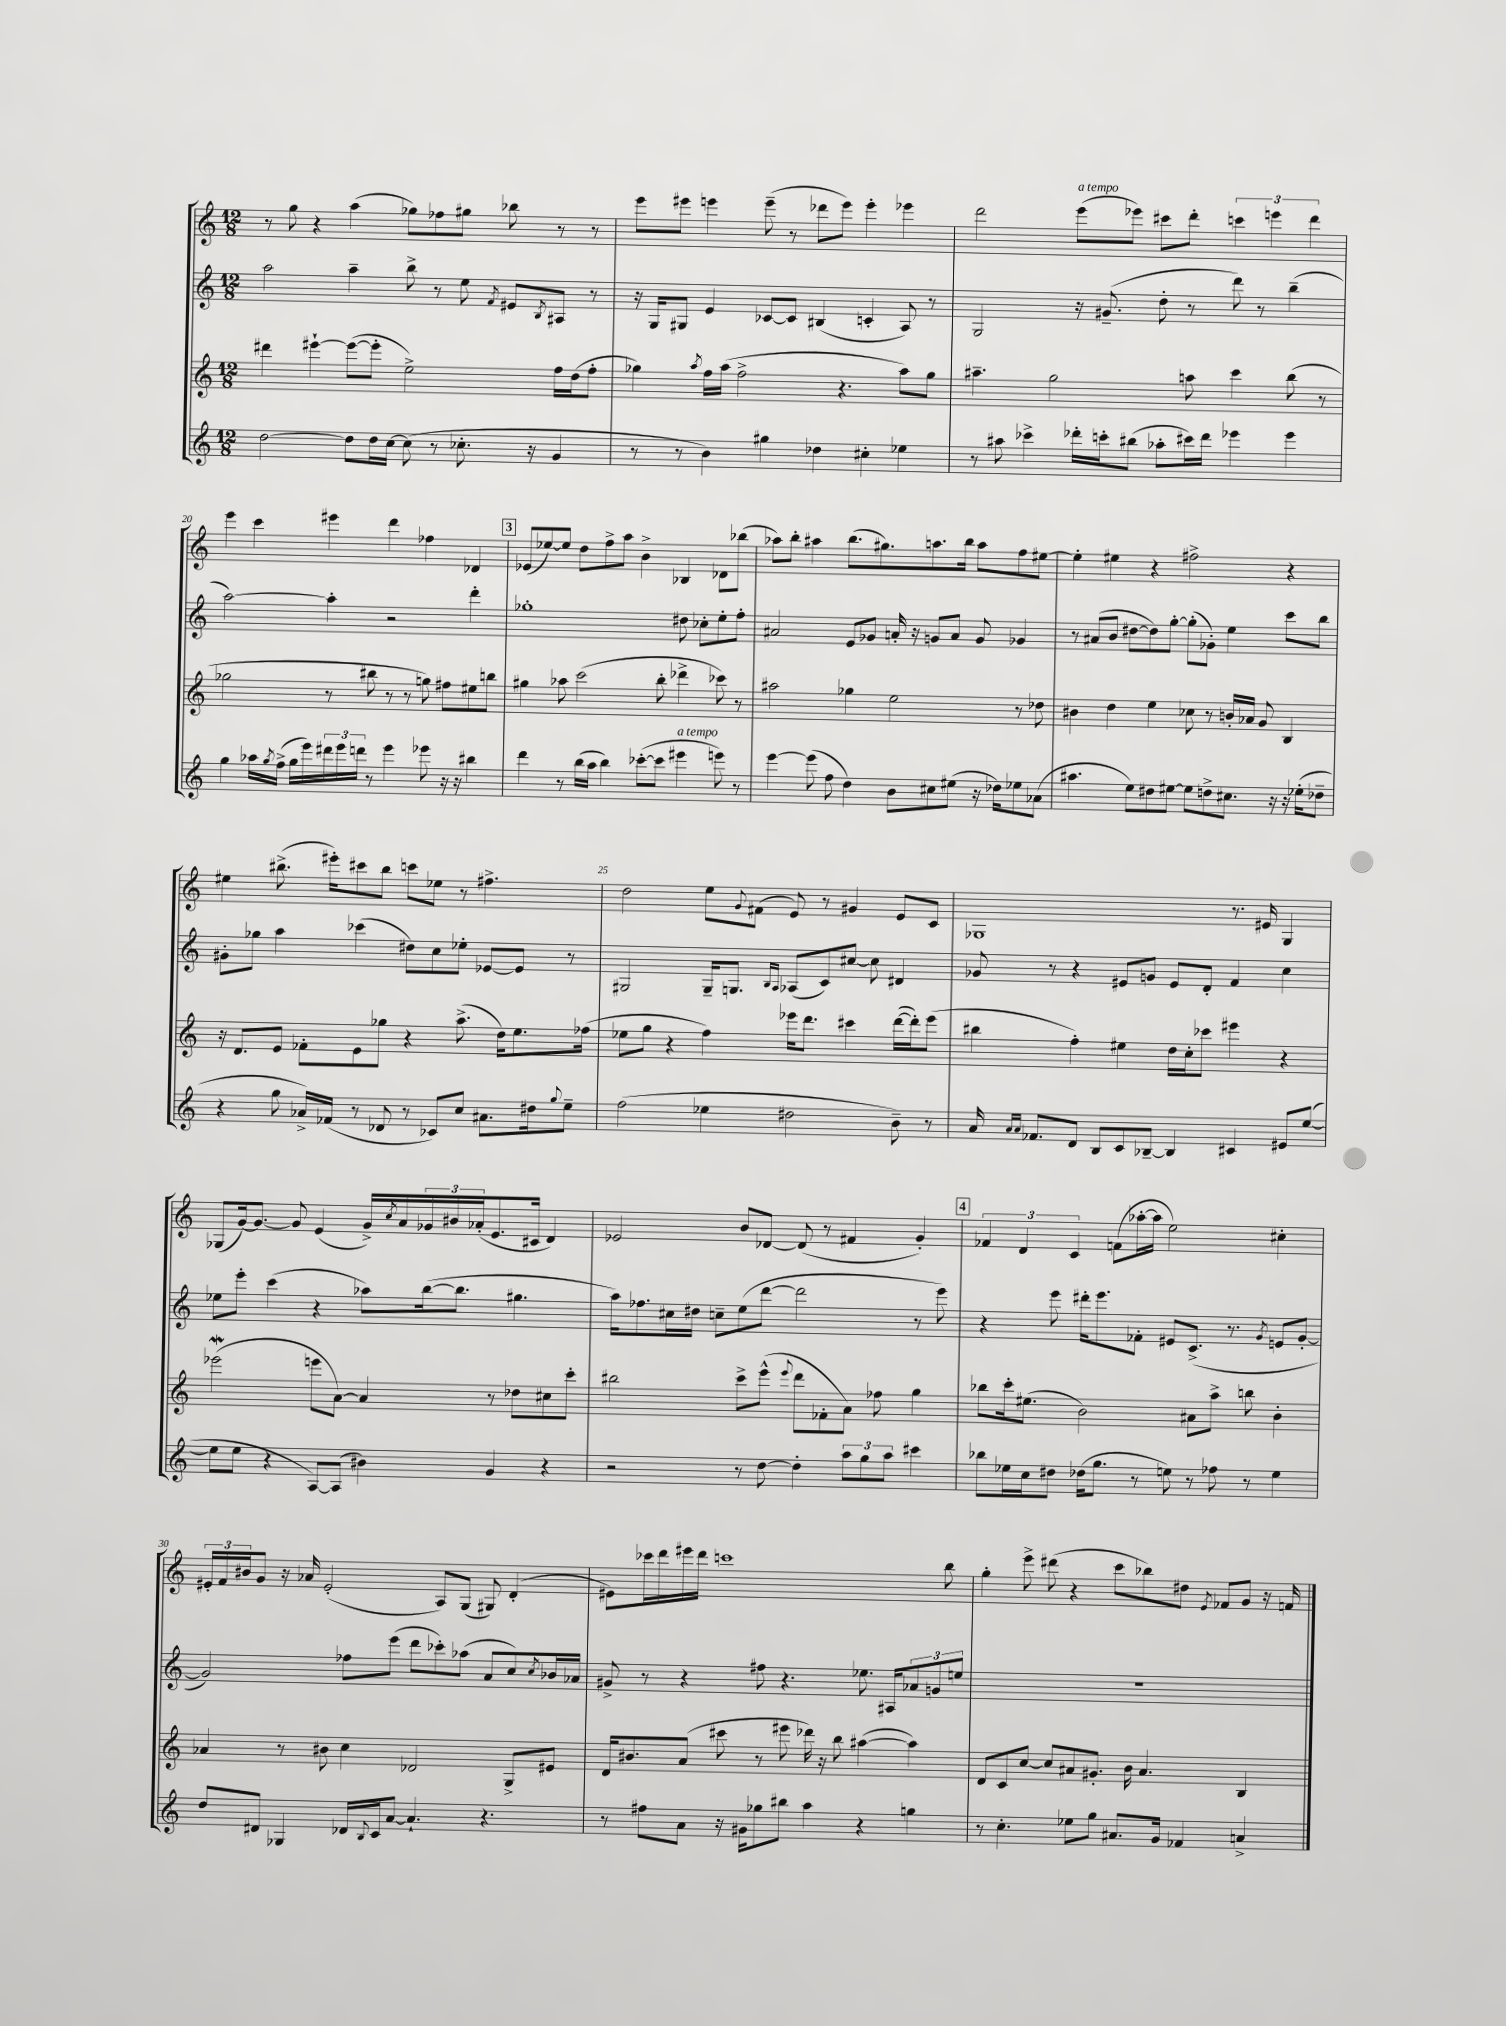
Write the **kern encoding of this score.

**kern	**kern	**kern	**kern
*part4	*part3	*part2	*part1
*staff4	*staff3	*staff2	*staff1
*clefG2	*clefG2	*clefG2	*clefG2
*k[]	*k[]	*k[]	*k[]
*M12/8	*M12/8	*M12/8	*M12/8
=17	=17	=17	=17
[2dd\	4ddd#X\	2aa\	8r
.	.	.	8gg\
.	[4eee#X`\	.	4r
8dd\L]	(8eee#\L_	4aa~\	(4aa\
16dd\L	8eee#'\J]	.	.
[16cc\JJ	.	.	.
(8cc\]	2ee^\)	8bb^\	8gg-X\L)
8r	.	8r	8ff-X\
8.cc-X'\	.	8ee\	8gg#X\J
.	.	8qf/	.
.	.	8e#X/L	8bb-X\
16r	.	.	.
.	.	8qB/	.
4g/	16ff\LL	8A#X/J	8r
.	(16dd\J	.	.
.	8ff'\J	8r	8r
=18	=18	=18	=18
8r	4gg-X\)	16r	8eee\L
.	.	16G/KL	.
8r	.	8G#X/J	8eee#X\J
.	8qaa/	.	.
4b\)	16ff\LL	4e/	4eeen\
.	(16aa\JJ	.	.
.	2ff^\	.	.
4gg#X\	.	[8c-X/L	(8eee~\
.	.	8c-/J]	8r
4dd-X\	.	(4B#X/	8ddd-X\L
.	4.r	.	8eee\J)
4cc#X'\	.	4cn'/	4eee'\
4ee-X\	8aa\L)	8A/)	4eee-X\
.	8gg-\J	8r	.
=19	=19	=19	=19
8r	4.aa#X~\	2G/	2ddd\
8aa#X\	.	.	.
4ccc-X^\	.	.	.
.	2gg\	.	.
!	!	!	!LO:TX:a:i:t=a tempo
16ddd-X'\LL	.	16r	(8eee\L
16cccn'\J	.	(8.g#X~/	.
(8bb#X\J	.	.	8eee-X\J)
8aa-X'\L	.	8dd'\	8ccc#X\L
16ccc#X\L)	8aan\	8r	8ddd'\J
16ddd-\JJ	.	.	.
4eee-X\	4ccc\	8ddd\)	6cccn\
.	.	8r	.
.	.	.	6eeen\
4eee-\	(8bb\	(4bb~\	.
.	.	.	6ddd\
.	8r	.	.
!!LO:LB:g=z
=20	=20	=20	=20
4gg\	2gg-X\	[2aa\)	4eee\
16aa-X\LL	.	.	4ccc\
8qgg/	.	.	.
(16ff^\JJ	.	.	.
16gg\LL	.	.	.
16eee\)	.	.	.
24ddd#X\	8r	4aa'\]	4eee#X\
24eee\	.	.	.
24dddn\JJ	.	.	.
8r	8bb#X\	.	.
4eee\	8r	2r	4ddd\
.	8r	.	.
8eee-X\	8ggn\)	.	4ff-X\
16r	8ff#X\L	.	.
16r	.	.	.
4bb#X\	8ee#X\	4ddd'\	4d-X/
.	8bbn\J	.	.
!!LO:REH:place=s1:t=3
=21	=21	=21	=21
4ddd\	4gg#X\	1gg-X'	(8e-X/L
.	.	.	[8ee-X/)
8r	8aa-X\	.	8ee-/J]
(16bb\LL	(2ccc\	.	8dd\L
16aa\JJ	.	.	.
4bb\)	.	.	8ff^\
.	.	.	8aa\J
([8ccc-X'\L	.	.	4b^\
8ccc-\J]	8bb'\	.	.
!LO:TX:a:i:t=a tempo	!	!	!
4eee#X\	4ddd-X^\	8dd#X\	4B-X/
.	.	8cc-X'\L	.
8eeen\)	8ccc-X\)	8ee'\	8d-X\L
8r	8r	8ff'\J	(8bb-X\J
=22	=22	=22	=22
[4eee\	2aa#X\	2a#X/	8aa-X\L)
.	.	.	8bb'\J
(8eee\]	.	.	4aa#X\
8ff\	.	.	.
4dd\)	4gg-X\	8e/L	(8.bb\L
.	.	8g-X/J	.
.	.	.	8.gg#X\)
8b\L	2ee\	16an'/	.
.	.	16r	.
8cc#X\	.	8gn/L	8.aan\
(8ee#X\J	.	8a/J	.
.	.	.	16bb\Jk
16r	.	8g/	8aa\L
16dd-X\KL)	.	.	.
8ee-X\	8r	4g-X/	8ff\
(8a-X\J	8dd-X\	.	[8ee#X\J
=23	=23	=23	=23
4.aa#X\	4b#X\	8r	4ee#'\]
.	.	(8a#X/L	.
.	4dd\	8b/J	4ee#X\
8ee\L)	.	[8dd#X\L	.
8dd#X\	4ee\	8dd#\])	4r
[8ee#X\J	.	[8gg'\J	.
8ee#\L]	8cc-X\	(8gg'\L]	2ff#X^\
8ddn^\	8r	8g-X'\J)	.
8.cc#X\J	16bn'/LL	4ee\	.
.	16a-X/JJ	.	.
.	8g/	.	.
16r	.	.	.
16r	4B/	8ccc\L	4r
(16ee-X'\KL	.	.	.
8dd-X~\J	.	8bb\J	.
!!LO:LB:g=z
=24	=24	=24	=24
4r	16r	8g#X'\L	4ee#X\
.	8.d/L	.	.
.	.	8gg-X\J	.
8gg\	8e/J	4aa\	(8.bb#X^\
16a-X^/LL)	8f-X'\L	.	.
(16f-X/JJ	.	.	16eee#X'\KL)
8r	8e\	(4ccc-X\	8ccc#X\
8d-X/	8gg-X\J	.	8bb#\J
8r	4r	8dd#X\L)	8cccn\L
8c-X/L)	.	8cc\	8ee-X\J
8cc/J	(8.aa^\	8ee-X'\J	8r
8.a#X\L	.	[8e-X/L	4.ff#X^\
.	16dd\KL)	.	.
.	8.ee\	8e-/J]	.
16dd#X\k	.	.	.
8qqgg/	.	.	.
8ee~\J	.	8r	.
.	(16ff-X\Jk	.	.
=25	=25	=25	=25
(2ff\	8ee-X\L	2G#X/	2dd\
.	8gg\J	.	.
.	4r	.	.
4ee-X\	4ff\)	16G#~/KL	8ee\L
.	.	8.Gn/J	.
.	.	.	8qqg/
.	.	.	(8f#X\J
.	.	16qqB/LL	.
.	.	16qqA/JJ	.
2dd#X\	16eee-X\KL	(8A-X/L	8e/)
.	8.ddd\J	.	.
.	.	8c/)	8r
.	4ccc#X\	[8cc#X/J	4g#X/
.	.	8cc#\]	.
8b~\)	([16ddd\LL	4d#X/	8e/L
.	16ddd'\J])	.	.
8r	(8eee-\J	.	8c/J
=26	=26	=26	=26
16a/	4bb#X\	8g-X/	1G-X
16qqa/LL	.	.	.
16qqa/JJ	.	.	.
8.f-X/L	.	.	.
.	.	8r	.
8d/J	4ff'\)	4r	.
8B/L	.	.	.
8c/	4ee#X\	8e#X/L	.
[8B-X~/J	.	8gn/J	.
4B-/]	16dd\LL	8e#/L	.
.	16cc'\J	.	.
.	8ccc-X\J	8d'/J	.
4c#X/	4eee#X\	4f/	8.r
.	.	.	16e#X/
8e#X/L	4r	4cc\	4G-/
([8ee/J	.	.	.
!!LO:LB:g=z
=27	=27	=27	=27
8ee\L]	(2eee-Xw\	8ee-X\L	(8G-X/L
8ee\J	.	8eee'\J	[16g/k)
.	.	.	8.g/J_
4r	.	(4ccc\	.
.	.	.	8g/]
[8A/L)	8eeen\L	4r	(4e/
(8A/J]	[8a\J)	.	.
4b#X\)	4a/]	8aa-X\L)	16g^/LL)
.	.	.	8qcc/
.	.	.	16a/
.	.	([16bb\k	24g-X/
.	.	.	24b#X/
.	.	8.bb\J]	.
.	.	.	(24a-X'/J
4g/	8r	.	8.e/
.	8dd-X\L	4.gg#X\	.
.	.	.	16c#X/Jk
4r	8cc#X\	.	4d/)
.	8ccc'\J	.	.
=28	=28	=28	=28
2r	2bb#X\	16aa\KL)	2e-X/
.	.	8.ff-X\	.
.	.	16cc#X\L	.
.	.	16dd#X\JJ	.
.	.	8ccn~\L	.
8r	8ccc^\L	(8ee\	8b/L
[8dd\	(8eee^^\J	[8ddd\J	[8d-X/J
.	8qqeee/	.	.
4dd'\]	8ddd\L	2ddd\]	(8d-/]
.	8f-X'\	.	8r
12aa\L	8a\J)	.	4f#X/
12gg\	.	.	.
.	8ff-X\	.	.
12aa\J	.	.	.
4ccc#X\	4gg\	8r	4g'/)
.	.	8eee\)	.
!!LO:REH:place=s1:t=4
=29	=29	=29	=29
8bb-X\L	8bb-X\L	4r	6f-X/
16ee-X\L	16ccc'\k	.	.
.	.	.	6d/
16cc\J	(8.ee#X\J	.	.
8dd#X\J	.	8eee\	.
.	.	.	6c/
(16dd-X\KL	2b\)	16ddd#X'\KL	.
8.gg\J	.	8.eee\	.
.	.	.	(8fn\L
8r	.	8f-X'\J	[16aa-X'\L
.	.	.	16aa-\JJ]
8een\)	.	8e#X/L	2ee\)
8r	8a#X\L	(8.c^/J	.
8ff-X\	8aa^\J	.	.
.	.	8.r	.
8r	8bbn\	.	.
.	.	8qg/	.
4ee\	4b'\	8en/L	4cc#X'\
.	.	[8g'/J	.
!!LO:LB:g=z
=30	=30	=30	=30
8dd/L	4a-X/	2g/])	24e#X'/LL
.	.	.	24f/
.	.	.	24b#X/J
8d#X/J	.	.	8g/J
4G-X/	8r	.	16r
.	.	.	16a-X/
.	8b#X\	.	(2e#'/
16d-X/LL	4cc\	8ff-X\L	.
8qqB/	.	.	.
16c/J	.	.	.
[8a/J	.	(8eee\J	.
4.a`/]	2d-X/	8ddd\L	.
.	.	8ccc-X'\)	8A/L)
.	.	(8aa-X\J	(8G/J
4.r	.	8a/L	8G#X/)
.	8G^/L	8cc/)	(4d'/
.	.	8qcc/	.
.	8e#X/J	16b-X/L	.
.	.	16a-X/JJ	.
=31	=31	=31	=31
8r	16d/KL	8g#X^/	8e#X\L)
.	8.b#X/	.	.
8ff#X\L	.	8r	16ccc-X\L
.	.	.	16ddd\
8a\J	(8a/J	4r	16eee#X\
.	.	.	16ddd\JJ
16r	8ccc#X\	.	1cccn
16g#X\KL	.	.	.
8gg-X\	8r	8ff#X\	.
8bb#X\J	8eee#X\	4.r	.
4aa\	16ddd-X\)	.	.
.	16r	.	.
.	8bb\	.	.
4r	([4aa#X\	8.ee-X\	.
.	.	16A#X/KL	.
4ggn\	4aa#\])	12a-X/	.
.	.	12gn/	.
.	.	.	8bb\
.	.	12een/J	.
=32	=32	=32	=32
8r	8d/L	1.r	4gg'\
4.cc'\	8c/	.	.
.	[8cc/J	.	8eee^\
.	8cc/L]	.	(8ddd#X\
8ee-X\L	8a#X/	.	4r
8gg\J	8.g#X'/J	.	.
8.a#X/L	.	.	8ccc\L
.	16b\	.	.
.	4.a#/	.	8bb-X\)
16g/Jk	.	.	.
4f-X/	.	.	8dd#X\J
.	.	.	8qe/
.	.	.	8f-X/L
4an^/	4B/	.	8g/J
.	.	.	16r
.	.	.	16fn/
==	==	==	==
*-	*-	*-	*-
